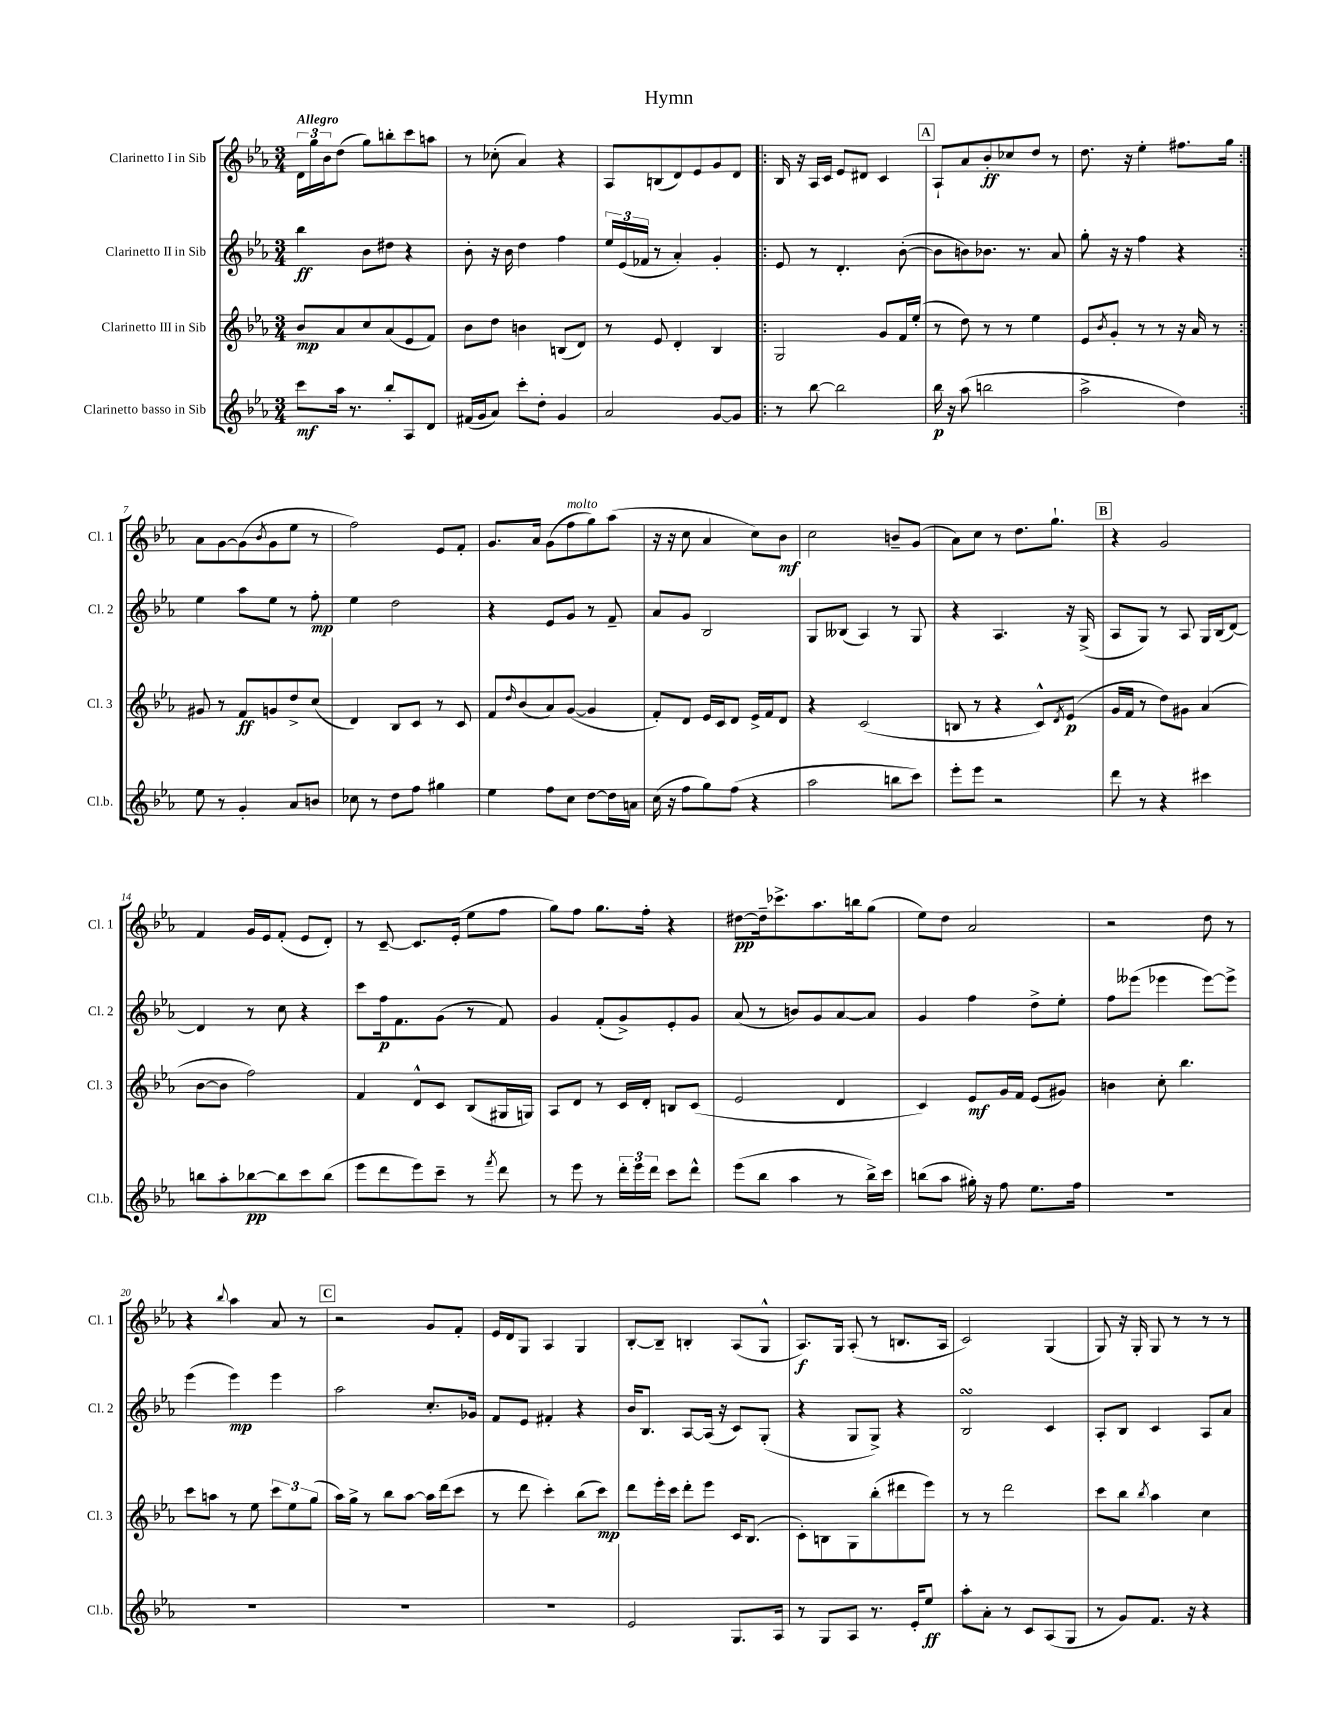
\header { title = "Hymn" }
<<
\new StaffGroup <<
\new Staff = "s0" \with { instrumentName = "Clarinetto I in Sib" shortInstrumentName = "Cl. 1" } {
    \clef treble \key ees \major \numericTimeSignature \time 3/4 \tempo "Allegro"
    \tuplet 3/2 { d'16 g''16 bes'16 } d''8( g''8) b''8-. c'''8 a''8 |
    r8 ces''8-.( aes'4) r4 |
    aes8 b8( d'8) ees'8 g'8 d'8 |
    \repeat volta 2 { bes16 r16 aes16 c'16 ees'8 dis'8 c'4 |
    \mark \markup { \box "A" } aes8-! aes'8 bes'8-.\ff ces''8 d''8 r8 |
    d''8. r16 ees''4-. fis''8. g''16 | }
    aes'8 g'8~ g'8( \acciaccatura { bes'8 } g'8 ees''8 r8 |
    f''2) ees'8 f'8-. |
    g'8. aes'16 g'8( f''8^\markup { \italic "molto" } g''8) aes''8( |
    r16 r16 c''8 aes'4 c''8) bes'8\mf |
    c''2 b'8-- g'8( |
    aes'8) c''8 r8 d''8. g''8.-! |
    \mark \markup { \box "B" } r4 g'2 |
    f'4 g'16 ees'16 f'8-.( ees'8 d'8-.) |
    r8 c'8~-- c'8. ees'16-.( ees''8 f''8 |
    g''8) f''8 g''8. f''16-. r4 |
    dis''8~\pp dis''16-- ces'''8.-> aes''8. b''16 g''8( |
    ees''8) d''8 aes'2 |
    r2 d''8 r8 |
    r4 \appoggiatura { bes''8 } aes''4 aes'8 r8 |
    \mark \markup { \box "C" } r2 g'8 f'8-. |
    ees'16 d'16 g8 aes4 g4 |
    bes8~-. bes8-- b4-. aes8( g8-^ |
    aes8.\f) g16 aes8-.( r8 b8. aes16 |
    c'2) g4( |
    g8) r16 g16-. g8 r8 r8 r8 \bar "|." |
}
\new Staff = "s1" \with { instrumentName = "Clarinetto II in Sib" shortInstrumentName = "Cl. 2" } {
    \clef treble \key ees \major \numericTimeSignature \time 3/4
    bes''4\ff bes'8 dis''8 r4 |
    bes'8-. r16 bes'16 d''4 f''4 |
    \tuplet 3/2 { ees''16 ees'16( fes'16 } r8 aes'4-.) g'4-. |
    \repeat volta 2 { ees'8 r8 d'4.-. bes'8~-.( |
    \mark \markup { \box "A" } bes'8 b'8) bes'8. r8. aes'8 |
    g''8-. r16 r16 f''4 r4 | }
    ees''4 aes''8 ees''8 r8 f''8-.\mp |
    ees''4 d''2 |
    r4 ees'8 g'8 r8 f'8-- |
    aes'8 g'8 bes2 |
    g8 beses8( aes4) r8 g8 |
    r4 aes4. r16 g16->( |
    \mark \markup { \box "B" } aes8 g8) r8 aes8 g16 bes16( d'8~) |
    d'4 r8 c''8 r4 |
    c'''8 f''16\p f'8. g'8( r8 f'8) |
    g'4 f'8-.( g'8->) ees'8-. g'8 |
    aes'8( r8 b'8) g'8 aes'8~ aes'8 |
    g'4 f''4 d''8-> ees''8-. |
    f''8 eeses'''8( ees'''4 ees'''8~) ees'''8-> |
    ees'''4( ees'''4\mp) ees'''4 |
    \mark \markup { \box "C" } aes''2 c''8.-. ges'16 |
    f'8 ees'8 fis'4-. r4 |
    bes'16 bes8. aes8~ aes16( r16 c'8) g8-.( |
    r4 g8 g8->) r4 |
    bes2\turn c'4 |
    aes8-. bes8 c'4 aes8 aes'8 \bar "|." |
}
\new Staff = "s2" \with { instrumentName = "Clarinetto III in Sib" shortInstrumentName = "Cl. 3" } {
    \clef treble \key ees \major \numericTimeSignature \time 3/4
    bes'8\mp aes'8 c''8 aes'8( ees'8 f'8) |
    bes'8 d''8 b'4 b8( d'8) |
    r8 ees'8 d'4-. bes4 |
    \repeat volta 2 { g2 g'8 f'16 ees''16-.( |
    \mark \markup { \box "A" } r8 d''8) r8 r8 ees''4 |
    ees'8 \acciaccatura { bes'8 } g'8-. r8 r8 r16 aes'16 r8 | }
    gis'8 r8 f'8\ff g'8 d''8-> c''8( |
    d'4) bes8 c'8 r8 c'8 |
    f'8 \grace { d''16 } bes'8( aes'8) g'8~( g'4 |
    f'8-.) d'8 ees'16 c'16 d'8 ees'16-> f'16 d'8 |
    r4 c'2( |
    b8 r8 r4 c'8-^) \acciaccatura { d'8 } ees'8\p( |
    \mark \markup { \box "B" } g'16 f'16 r8 d''8) gis'8 aes'4( |
    bes'8~ bes'8 f''2) |
    f'4 d'8-^ c'8 bes8( gis16 g16) |
    aes8 d'8 r8 c'16 d'16-. b8 c'8( |
    ees'2 d'4 |
    c'4) ees'8\mf g'16 f'16 ees'8( gis'8) |
    b'4 c''8-. bes''4. |
    c'''8 a''8 r8 ees''8 \tuplet 3/2 { c'''8 ees''8 g''8( } |
    \mark \markup { \box "C" } aes''16) g''16-> r8 bes''8 aes''8~ aes''16 d'''16( c'''8 |
    r8 d'''8 c'''4-.) bes''8( c'''8\mp) |
    d'''8 ees'''16-. c'''16 d'''8-. ees'''8 c'16 bes8.( |
    c'8-.) b8 g8 bes''8-.( dis'''8 ees'''8) |
    r8 r8 d'''2 |
    c'''8 bes''8 \acciaccatura { bes''8 } aes''4 c''4 \bar "|." |
}
\new Staff = "s3" \with { instrumentName = "Clarinetto basso in Sib" shortInstrumentName = "Cl.b." } {
    \clef treble \key ees \major \numericTimeSignature \time 3/4
    c'''8\mf aes''16 r8. bes''8-. aes8 d'8 |
    fis'16( g'16 aes'8) c'''8-. d''8-. g'4 |
    aes'2 g'8~ g'8 |
    \repeat volta 2 { r8 bes''8~ bes''2 |
    \mark \markup { \box "A" } bes''16\p r16 aes''8( b''2 |
    aes''2-> d''4) | }
    ees''8 r8 g'4-. aes'8 b'8 |
    ces''8 r8 d''8 f''8 gis''4 |
    ees''4 f''8 c''8 d''8~ d''16 a'16 |
    c''16( r16 f''8 g''8) f''8( r4 |
    aes''2 b''8 c'''8) |
    ees'''8-. ees'''8 r2 |
    \mark \markup { \box "B" } d'''8 r8 r4 cis'''4 |
    b''8 aes''8-. bes''8~\pp bes''8 c'''8 bes''8( |
    ees'''8 d'''8 ees'''8) c'''8-- r8 \acciaccatura { f'''8 } d'''8 |
    r8 ees'''8 r8 \tuplet 3/2 { d'''16-. ees'''16 d'''16 } c'''8 d'''8-^ |
    ees'''8( bes''8 aes''4 r8 bes''16->) c'''16 |
    b''8( aes''8 gis''16-.) r16 f''8 ees''8. f''16 |
    R2. |
    R2. |
    \mark \markup { \box "C" } R2. |
    R2. |
    ees'2 g8. aes16 |
    r8 g8 aes8 r8. ees'16-. ees''8\ff |
    aes''8-. aes'8-. r8 c'8 aes8( g8 |
    r8 g'8) f'8. r16 r4 \bar "|." |
}
>>
>>
